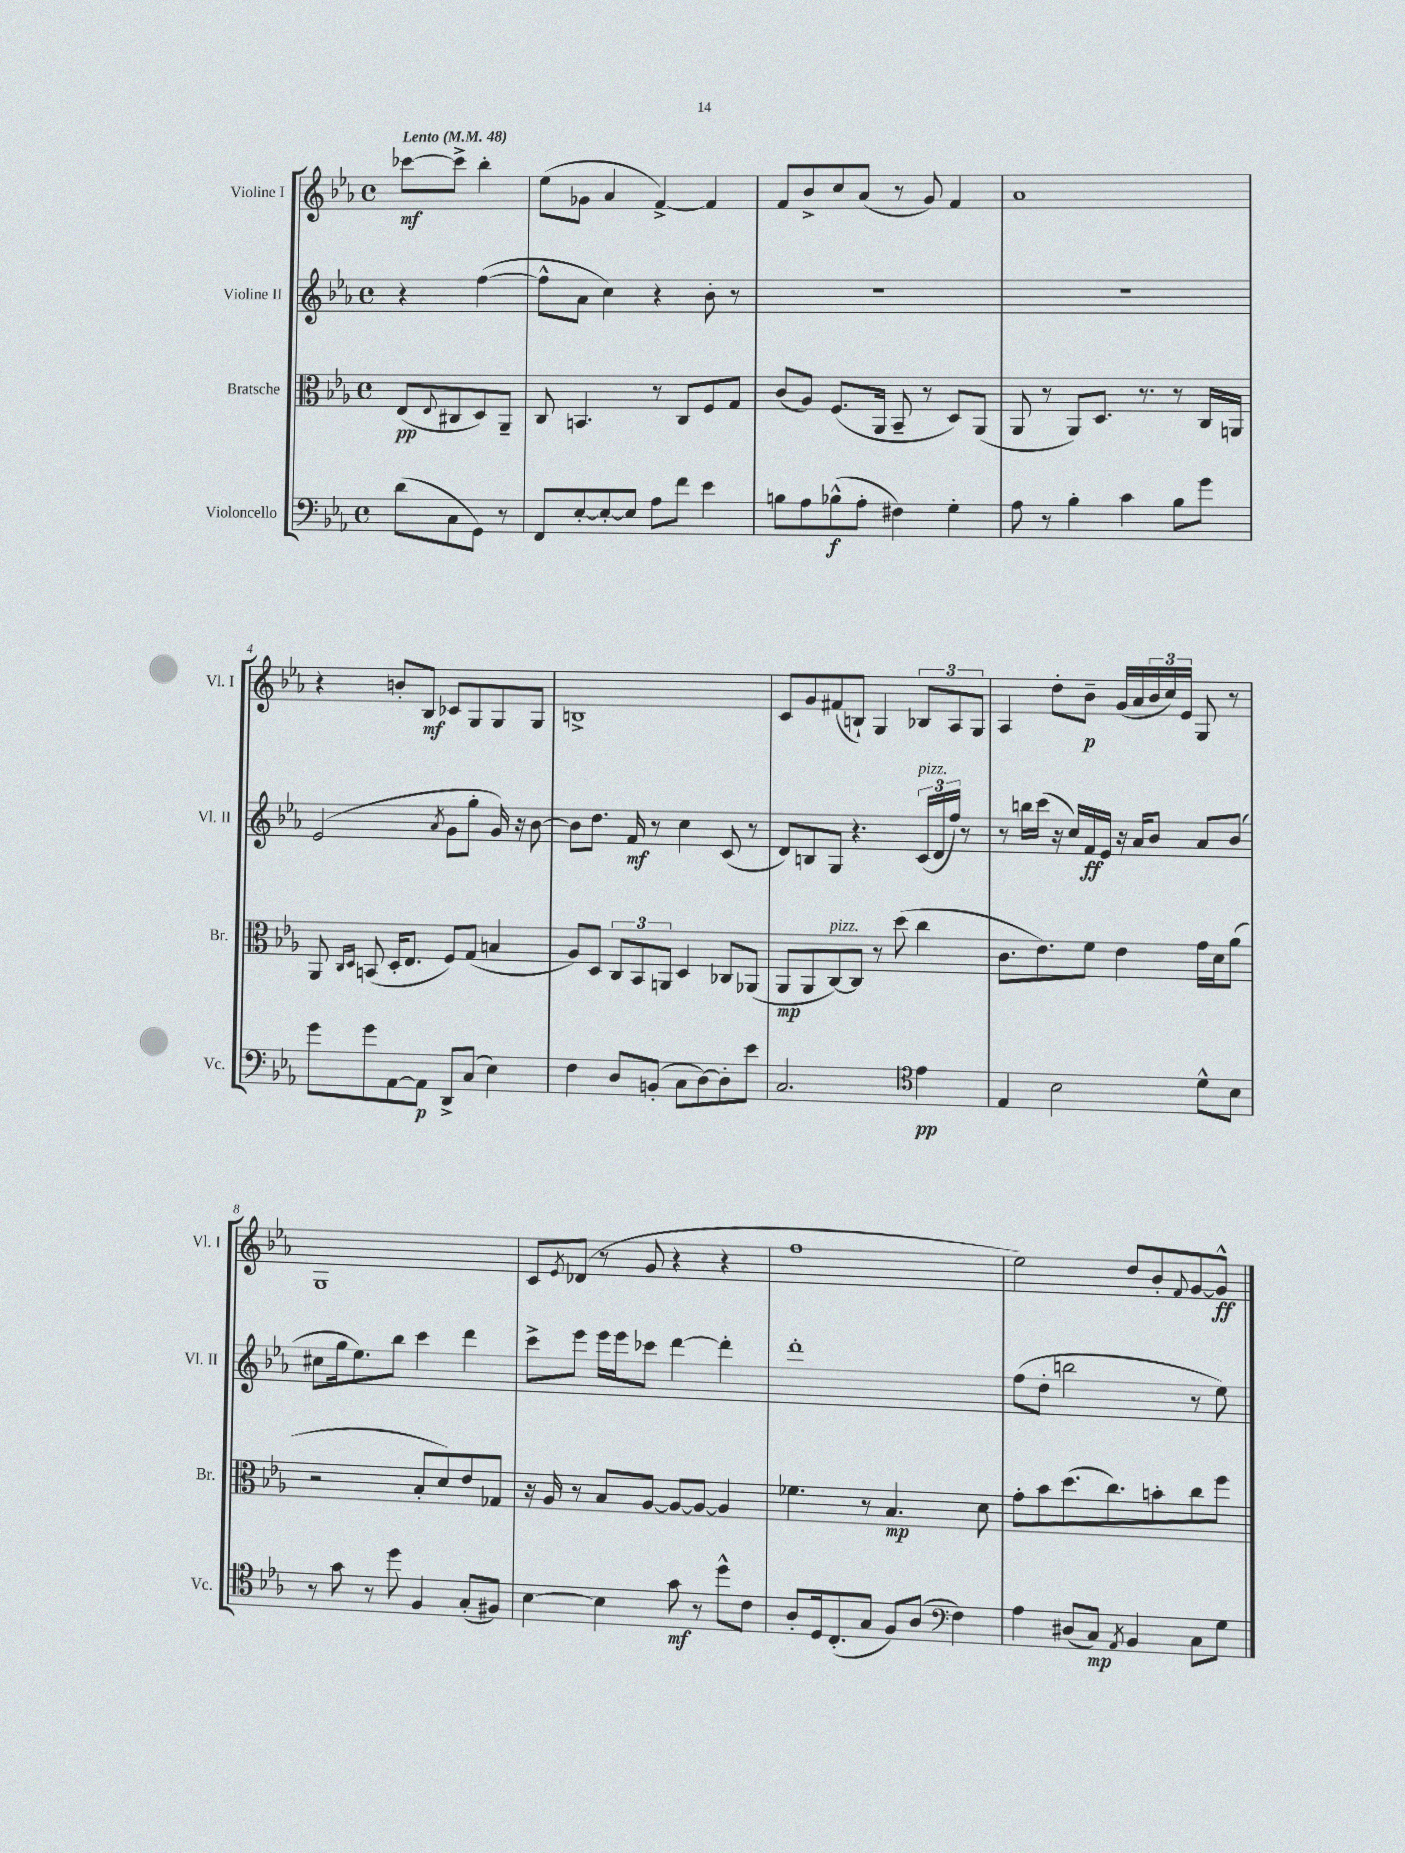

**kern	**kern	**kern	**kern
*staff4	*staff3	*staff2	*staff1
*clefF4	*clefC3	*clefG2	*clefG2
*k[b-e-a-]	*k[b-e-a-]	*k[b-e-a-]	*k[b-e-a-]
*M4/4	*M4/4	*M4/4	*M4/4
*met(c)	*met(c)	*met(c)	*met(c)
*MM48	*MM48	*MM48	*MM48
(8d	(8E-	4r	[8ccc-
.	8qqE-	.	.
8C	8C#	.	8ccc-^]
8GG)	8D)	([4ff	4bb-'
8r	8AA-~	.	.
=	=	=	=
8FF	8C	8ff^^]	(8ee-
[8E-'	4.BB	8a-	8g-
8E-'_	.	4cc)	4a-
8E-]	.	.	.
8A-	8r	4r	[4f^)
8f	8C	.	.
4e-	8F	8b-'	4f]
.	8G	8r	.
=	=	=	=
8B	(8c	1r	8f
8A-	8A-)	.	8b-^
(8B-^^	(8.F	.	8cc
8A-'	.	.	(8a-
.	16AA-	.	.
4F#)	8BB-~	.	8r
.	8r	.	8g)
4G'	8D)	.	4f
.	(8AA-	.	.
=	=	=	=
8A-	8AA-	1r	1a-
8r	8r	.	.
4B-'	8AA-)	.	.
.	8.D	.	.
4c	.	.	.
.	8.r	.	.
8B-	8r	.	.
8g	16C	.	.
.	16AA	.	.
=	=	=	=
8g	8AA-	(2e-	4r
.	16qqC	.	.
.	16qqD	.	.
8g	(8BB	.	.
[8AA-	16D'	.	8b'
.	8.E-	.	.
8AA-]	.	.	8B-
.	.	8qa-	.
8DD^	8F)	8g	8c-
(8C	(8G	8gg'	8G
4E-)	4B	16g)	8G
.	.	16r	.
.	.	[8b-	8G
=	=	=	=
4F	8A-)	8b-]	1B^
.	8D	8.dd	.
8D	12C	.	.
.	.	16f	.
.	12BB-	.	.
(8BB'	.	8r	.
.	12AA	.	.
8C	4D	4cc	.
[8D)	.	.	.
8D']	8C-	(8c	.
8e-	(8AA-	8r	.
=	=	=	=
2.C	8AA-	8d)	8c
.	8AA-	8B	8g
.	[8C)	8G	(8f#
.	8C]	4.r	8B`)
.	8r	.	4G
.	(8dd	.	.
*clefC4	*	*	*
4e-	4cc	(24c	12B-
.	.	24d	.
.	.	24ff)	12A-
.	.	8r	.
.	.	.	12G
=	=	=	=
4E-	8.c	8r	4A-
.	.	16bb	.
.	8.e-)	(16ccc	.
2B-	.	16r	8dd'
.	.	16cc)	.
.	8f	16f	8b-~
.	.	16e-	.
.	4e-	16r	(16g
.	.	16a-	16a-
.	.	8b-	24b-
.	.	.	24cc)
.	.	.	24e-
8d^^	16g	8a-	8G
.	16d	.	.
8B-	(8a-	(8b-	8r
=	=	=	=
8r	2r	8cc#	1G
8g	.	16gg	.
.	.	8.ee-)	.
8r	.	.	.
8dd	.	8bb-	.
4F	8B-'	4ccc	.
.	8d)	.	.
(8G'	8e-	4ddd	.
8F#)	8G-	.	.
=	=	=	=
[4B-	16r	8ccc^	8c
.	16A-	.	.
.	.	.	8qe-
.	8r	8eee-	(8d-
4B-]	8B-	16eee-	8r
.	.	16eee-	.
.	[8A-	8ccc-	8g
8g	8A-_	[4ddd	4r
8r	8A-_	.	.
8dd^^	4A-]	4ddd']	4r
8c	.	.	.
=	=	=	=
8A-'	4.f-	1ddd'	1ff
16D	.	.	.
(8.C'	.	.	.
8G	8r	.	.
8F)	4.B-	.	.
(8A-	.	.	.
*clefF4	*	*	*
4F)	.	.	.
.	8d	.	.
=	=	=	=
4A-	8g'	(8ff	2ee-)
.	8b-	8dd'	.
(8D#	(8.dd	2bb	.
8C)	.	.	.
.	8.cc)	.	.
8qAA-	.	.	.
4BB-	.	.	8dd
.	8b'	.	8b-'
.	.	.	8qqf
8C	8cc	8r	[8g
8G	8ff	8ee-)	8g^^]
==	==	==	==
*-	*-	*-	*-
